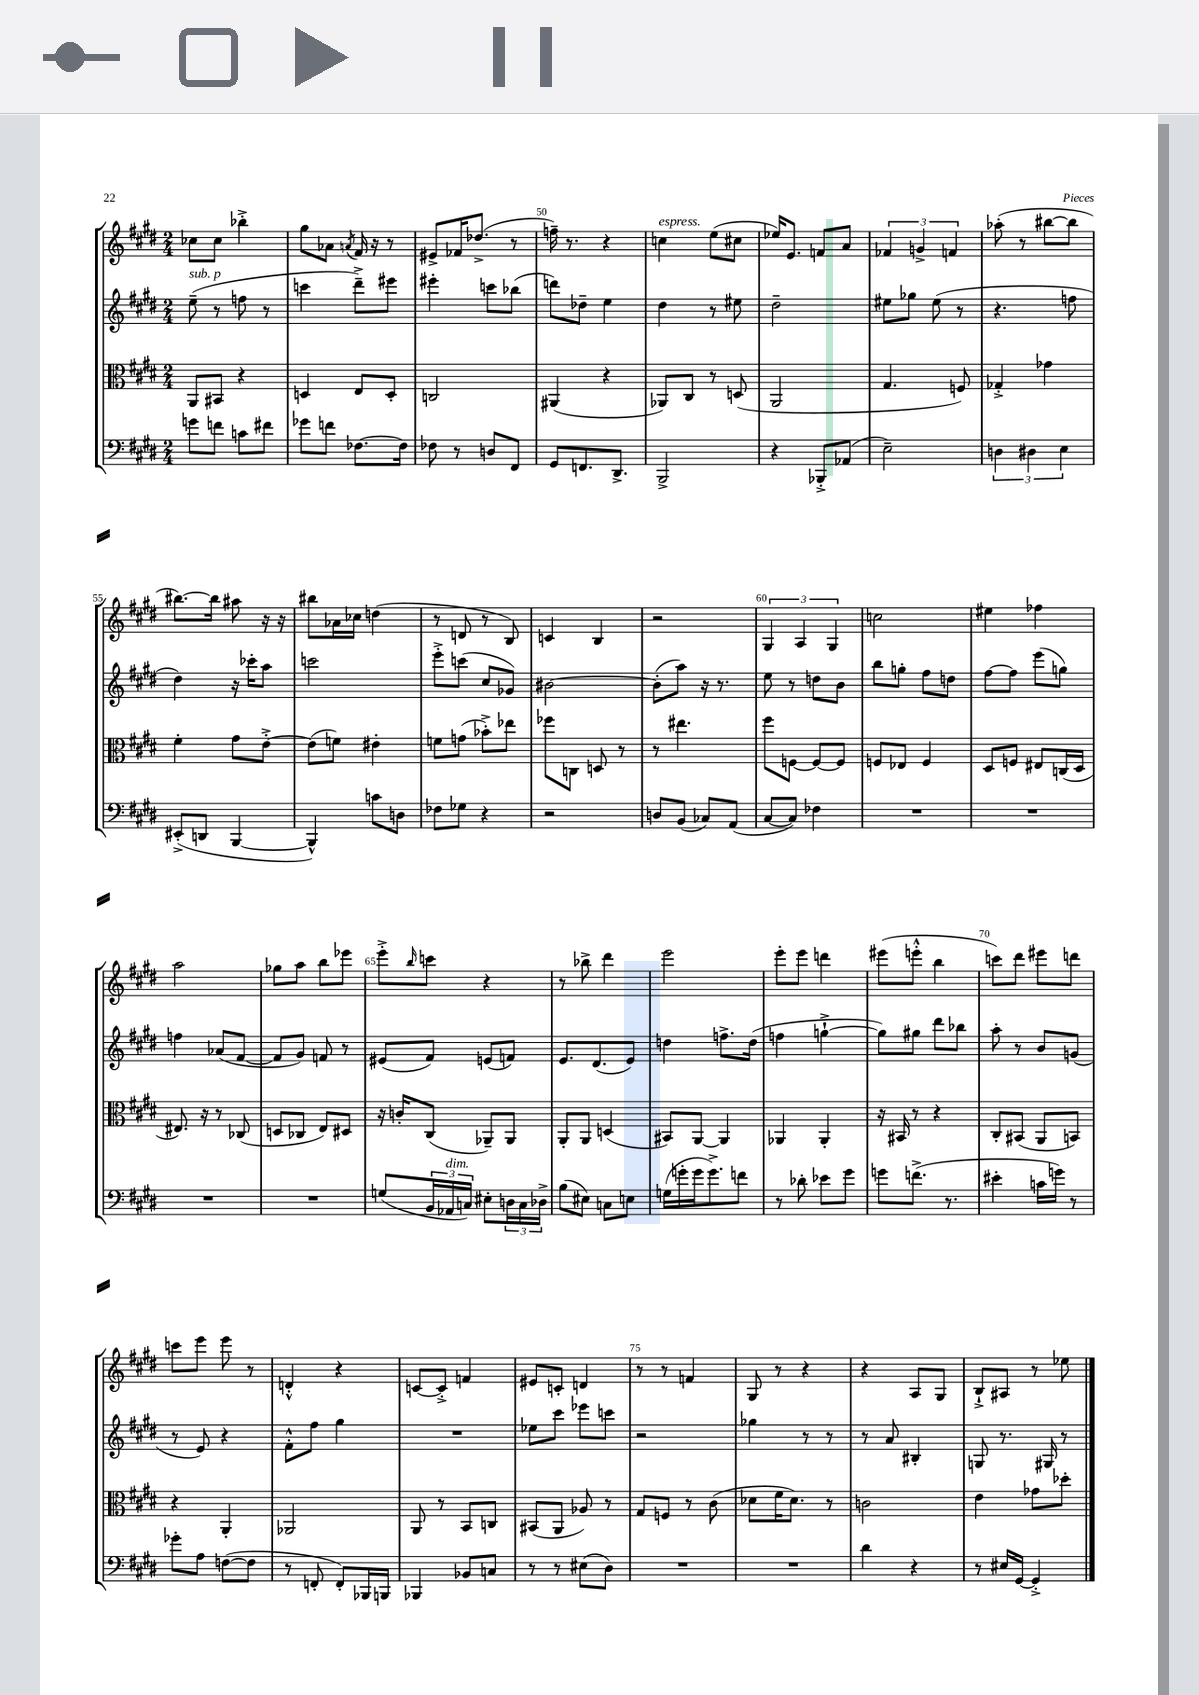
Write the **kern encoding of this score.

**kern	**kern	**kern	**kern
*staff4	*staff3	*staff2	*staff1
*clefF4	*clefC3	*clefG2	*clefG2
*k[f#c#g#d#]	*k[f#c#g#d#]	*k[f#c#g#d#]	*k[f#c#g#d#]
*M2/4	*M2/4	*M2/4	*M2/4
8g	8AA	(8ee~	8cc-
8f	8BB#	8r	8cc-
8c	4r	8ff	4bb-'^
8f#	.	8r	.
=	=	=	=
8g-	4D	4ccc	8gg#
8f	.	.	8a-
.	.	.	8qa
[8.F-	8E	8ddd#~^)	16f#
.	.	.	16r
.	8D'	8eee#	8r
16F-]	.	.	.
=	=	=	=
8F-	2C	4eee#'	8e#^
8r	.	.	16f-
.	.	.	(8.dd-^
8D	.	8ccc	.
8FF#	.	(8bb-	8r
=	=	=	=
8GG#	(4AA#	8ddd)	16ff~)
.	.	.	8.r
8.FF	.	8dd-~	.
.	4r	4ee	4r
8.DD#^	.	.	.
=	=	=	=
2BBB^	8AA-)	4dd#	4cc
.	8C#	.	.
.	8r	8r	(8ee
.	(8D	8ee#	8cc#
=	=	=	=
4r	2AA	2dd#~	16ee-)
.	.	.	8.e
8BBB-'^	.	.	8f
(8AA-	.	.	8a
=	=	=	=
2E~)	4.G#	8ee#	6f-
.	.	8gg-	.
.	.	.	6g^
.	.	(8ee#	.
.	.	.	6f
.	8F)	8r	.
=	=	=	=
6D	4G-'^	4.r	(8aa-'
.	.	.	8r
6D#	.	.	.
.	4g-	.	[8bb#
6E	.	.	.
.	.	8ff	8bb#]
=	=	=	=
(8EE#'^	4f#'	4dd#)	[8.bb#)
8DD	.	.	.
.	.	.	16bb#]
[4BBB	8g#	16r	8aa#
.	.	16ccc-'	.
.	[8e'^	8aa	16r
.	.	.	16r
=	=	=	=
4BBB^^])	(8e]	2ccc	8bb#
.	8f)	.	16a-
.	.	.	16cc-
8c	4e#'	.	(4dd
8D	.	.	.
=	=	=	=
8F-	8f	8eee'^	8r
8G-	(8g	(8ccc	8d
4r	8b-'^)	8cc#	8r
.	8ee-	8g-)	8B)
=	=	=	=
2r	8ff-	[2b#	4c
.	8C	.	.
.	8D	.	4B
.	8r	.	.
=	=	=	=
8D	8r	(8b#']	2r
(8BB	4.ee#	8aa)	.
8C-)	.	16r	.
.	.	8.r	.
(8AA	.	.	.
=	=	=	=
[8C#	8ff#	8ee	6G#
8C#])	[8F	8r	.
.	.	.	6A
4F-	8F_	8dd	.
.	.	.	6G#
.	8F]	8b	.
=	=	=	=
2r	8F	8bb	2cc
.	8E-	8gg'	.
.	4F	8ff#	.
.	.	8dd	.
=	=	=	=
2r	8D#	[8ff#	4ee#
.	8F	8ff#]	.
.	8E#	(8eee	4ff-
.	(16C	8gg)	.
.	16D#	.	.
=	=	=	=
2r	8.E#)	4ff	2aa
.	16r	.	.
.	8r	(8a-	.
.	(8C-	[8f#	.
=	=	=	=
2r	8D	8f#]	8gg-
.	8C-	8g#)	8aa
.	8E)	8f	8bb
.	8D#	8r	8eee-
=	=	=	=
(8G	16r	(8e#	8eee'^
.	16c'	.	.
.	.	.	16qqbb
24BB	(8C#	8f#)	8ccc
24AA-	.	.	.
24C)	.	.	.
8E#'	8AA-~)	(8e	4r
24D	8AA-	8f)	.
24C	.	.	.
24D-^	.	.	.
=	=	=	=
(8B	8AA'	8.e	8r
8E#)	8AA	.	8bb-^
.	.	(8.d#	.
8C	(4D	.	4ddd#
8E	.	8e)	.
=	=	=	=
(16G	8BB#)	4dd	2eee
16g'	.	.	.
16g	[8AA	.	.
8.g^)	.	.	.
.	4AA]	8.ff^	.
8f	.	.	.
.	.	(16dd	.
=	=	=	=
8r	4AA-	4ff	8eee'
8d-'	.	.	8eee
8e-	4AA-'	[4gg`^	4ddd
8g#	.	.	.
=	=	=	=
8g	16r	8gg])	(8eee#
.	16BB#	.	.
(8.f^	8r	8gg#	8eee'^^
.	4r	8ddd#	4bb
8.r	.	.	.
.	.	8bb-	.
=	=	=	=
4e#'	8C#'	8aa'	8ccc)
.	(8BB#	8r	8ddd#
16c	8AA	8b	8eee#
16g)	.	.	.
8r	8BB)	(8g	8ddd
=	=	=	=
8g-'	4r	8r	8ccc
8A	.	8e)	8eee
([8F	4AA'	4r	8eee
8F]	.	.	8r
=	=	=	=
8r	2AA-	8f#'^^	4d'^^
8FF'	.	8ff#	.
8FF')	.	4gg#	4r
16BBB-	.	.	.
16BBB	.	.	.
=	=	=	=
4BBB-	8AA	2r	[8c
.	8r	.	8c'^]
8BB-	8BB	.	4f
8C	8C	.	.
=	=	=	=
8r	(8BB#	8ee-	8e#
8r	8AA	8ccc#	8c'
(8E#	8A-)	8eee-	4d
8D#)	8r	8ccc	.
=	=	=	=
2r	8G#	2r	8r
.	8F	.	8r
.	8r	.	4f
.	(8c#	.	.
=	=	=	=
2r	8d-	4gg-	8G#
.	16f#	.	8r
.	8.d-)	.	.
.	.	8r	4r
.	8r	8r	.
=	=	=	=
4d#	2c	8r	4r
.	.	8a	.
4r	.	4B#'	8A
.	.	.	8G#
=	=	=	=
8r	4e	8G	8B`^
16E#	.	8.r	8A#
[16GG#	.	.	.
4GG#'^]	8g-	.	8r
.	.	16G#	.
.	8dd-'	8r	8ee-
==	==	==	==
*-	*-	*-	*-
